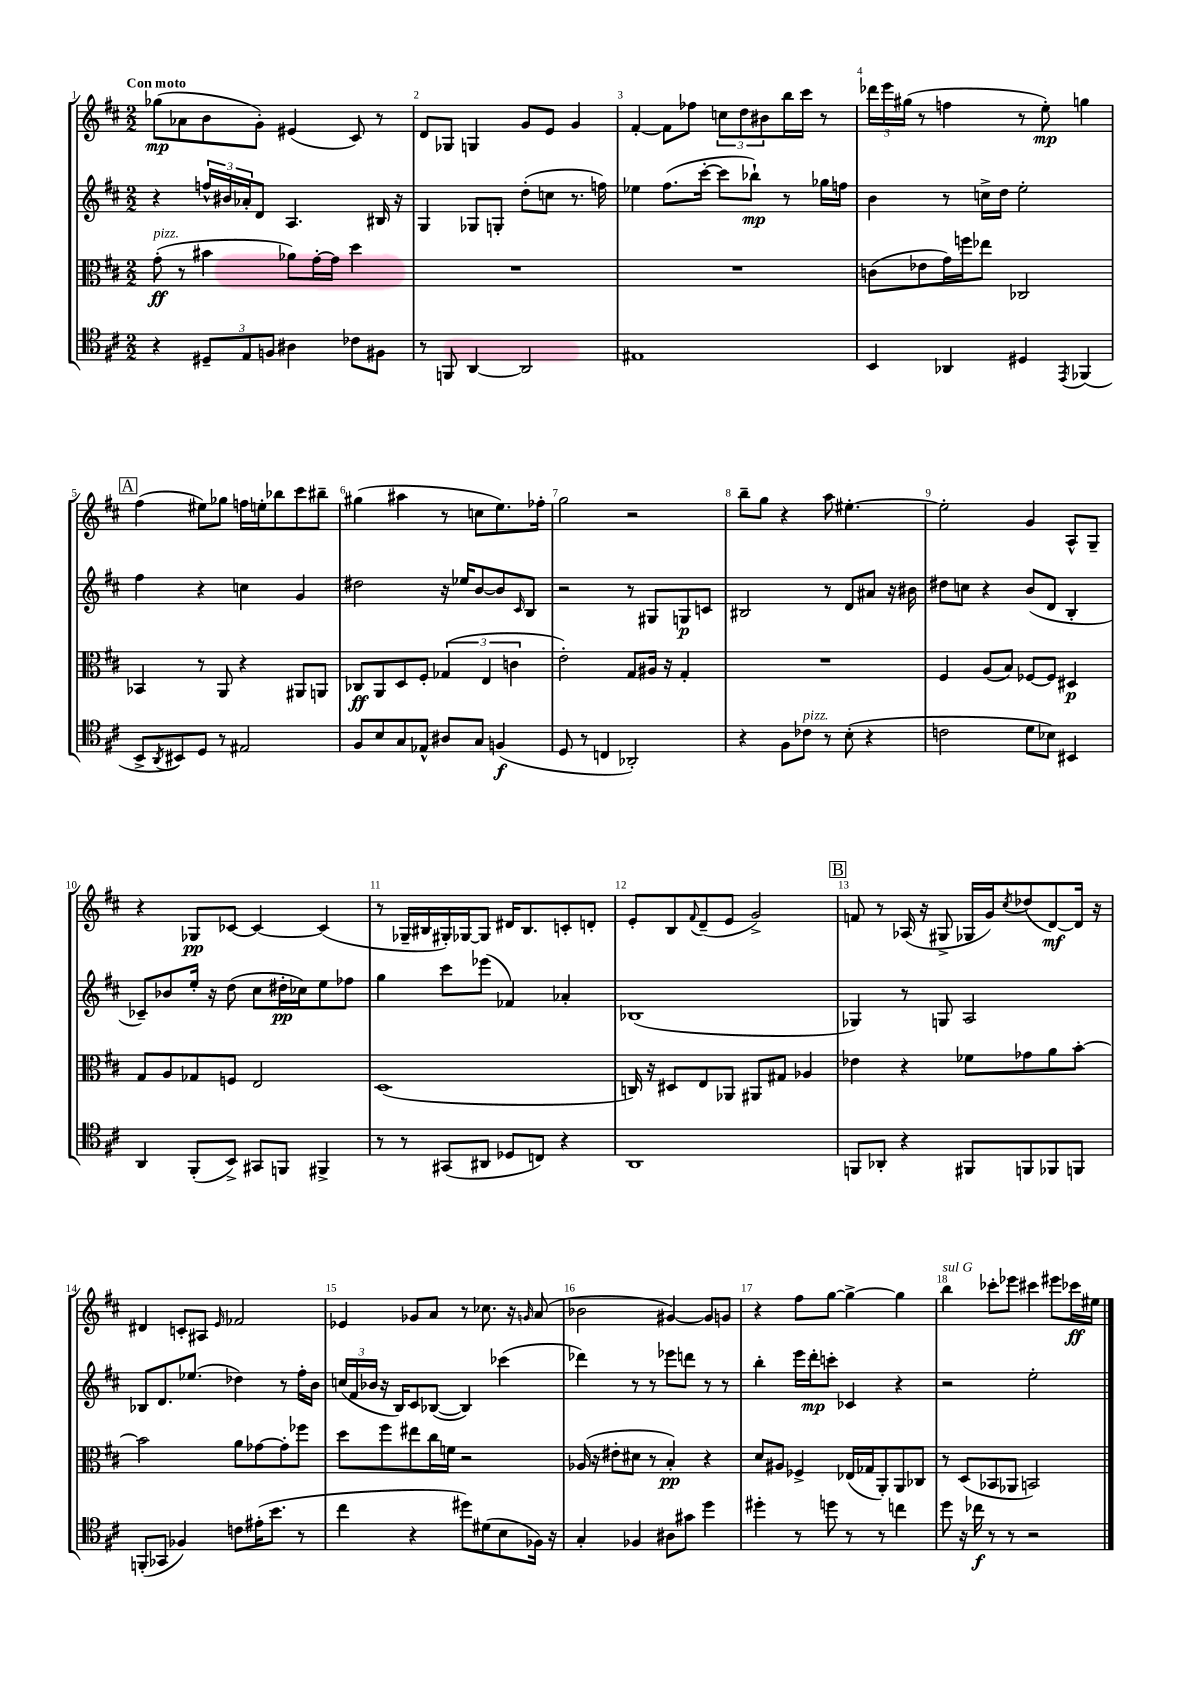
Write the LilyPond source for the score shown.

<<
\new StaffGroup <<
\new Staff = "s0" {
    \clef treble \key d \major \numericTimeSignature \time 2/2 \tempo "Con moto"
    ges''8\mp( aes'8 b'8 g'8-.) eis'4( cis'8) r8 |
    d'8 ges8 g4 g'8 e'8 g'4 |
    fis'4~-. fis'8 fes''8 \tuplet 3/2 { c''8 d''8 bis'8 } b''16 cis'''16 r8 |
    \tuplet 3/2 { des'''16 e'''16 gis''16( } r8 f''4 r8 e''8-.\mp) g''4 |
    \mark \markup { \box "A" } fis''4( eis''8) ges''8 f''16 e''16-. bes''8 cis'''8 bis''8-- |
    gis''4( ais''4 r8 c''8 e''8.) fes''16-. |
    g''2 r2 |
    b''8-- g''8 r4 a''8 eis''4.~-. |
    eis''2-. g'4 a8-^ g8-- |
    r4 ges8\pp ces'8~ ces'4~ ces'4( |
    r8 ges16-- bis16 gis16-.) ges16~ ges8 dis'16 bis8. c'8-. d'8-. |
    e'8-. b8 \appoggiatura { fis'8 } d'8--( e'8 g'2->) |
    \mark \markup { \box "B" } f'8 r8 aes16( r16 gis8-> ges16 g'16) \acciaccatura { cis''8 } des''8( d'8~\mf) d'16 r16 |
    dis'4 c'8-. ais8 \grace { e'16 } fes'2 |
    ees'4 ges'8 a'8 r8 ces''8. r16 \grace { g'16 } a'8( |
    bes'2 gis'4~) gis'8 g'8 |
    r4 fis''8 g''8~ g''4~-> g''4 |
    b''4^\markup { \italic "sul G" } ces'''8-. ees'''8 cis'''4 eis'''8 ces'''16\ff eis''16 \bar "|." |
}
\new Staff = "s1" {
    \clef treble \key d \major \numericTimeSignature \time 2/2
    r4 \tuplet 3/2 { f''16-^ bis'16 aes'16-. } d'8 a4. bis16 r16 |
    g4 ges8 g8-. d''8-.( c''8 r8. f''16) |
    ees''4 fis''8.( cis'''16~-. cis'''8 bes''8-!\mp) r8 ges''16 f''16 |
    b'4 r8 c''16-> d''16 e''2-. |
    \mark \markup { \box "A" } fis''4 r4 c''4 g'4 |
    dis''2 r16 ees''16 b'8~ b'8 \grace { cis'16 } b8 |
    r2 r8 gis8 g8\p c'8 |
    bis2 r8 d'8 ais'8 r16 bis'16 |
    dis''8 c''8 r4 b'8( d'8 b4-. |
    ces'8--) bes'8 e''16-. r16 d''8( cis''8 dis''16-.\pp ces''16) e''8 fes''8 |
    g''4 cis'''8 ees'''8( fes'4) aes'4-. |
    bes1( |
    \mark \markup { \box "B" } ges4) r8 g8 a2 |
    bes8 d'8. ees''8.( des''4) r8 fis''16-. b'16 |
    \tuplet 3/2 { c''16( fis'16 bes'16 } r16 b16) cis'8 bes8~( bes4) ces'''4( |
    des'''4) r8 r8 ees'''8 d'''8 r8 r8 |
    b''4-. e'''16 d'''16-.\mp c'''8-. ces'4 r4 |
    r2 e''2-. \bar "|." |
}
\new Staff = "s2" {
    \clef alto \key d \major \numericTimeSignature \time 2/2
    g'8-.\ff^\markup { \italic "pizz." }( r8 bis'4 aes'8) g'16~-. g'16 d''4 |
    R1 |
    R1 |
    c'8( ees'8 g'16) f''16 ees''8 ces2 |
    \mark \markup { \box "A" } bes,4 r8 a,8 r4 ais,8 a,8 |
    ces8\ff a,8 d8 fis8-. \tuplet 3/2 { ges4( e4 c'4 } |
    e'2-.) g8 ais16 r16 g4-. |
    R1 |
    fis4 a8( b8) fes8~ fes8 dis4\p |
    g8 a8 ges8 f8 e2 |
    d1( |
    c16) r16 dis8 e8 aes,8 ais,8 gis8 aes4 |
    \mark \markup { \box "B" } ees'4 r4 fes'8 ges'8 a'8 b'8~-. |
    b'2 a'8 ges'8~ ges'8-. fes''8 |
    d''8 fis''8 eis''8 cis''16 f'16 r2 |
    aes16( r16 eis'8-. dis'8 r8 b4-.\pp) r4 |
    d'8 ais8 fes4-> ees16( ges16 a,8-.) a,8 ces8 |
    r8 d8( bes,8 aes,8 b,2) \bar "|." |
}
\new Staff = "s3" {
    \clef tenor \key d \major \numericTimeSignature \time 2/2
    r4 \tuplet 3/2 { dis8-- e8 f8 } ais4 ces'8 fis8 |
    r8 f,8 a,4~ a,2 |
    eis1 |
    b,4 aes,4 dis4 \acciaccatura { e,8 } fes,4( |
    \mark \markup { \box "A" } b,8-> \acciaccatura { a,8 } bis,8) d8 r8 eis2 |
    fis8 b8 g8 ees8-^ ais8 g8 f4\f( |
    d8 r8 c4 aes,2-.) |
    r4 fis8 ces'8^\markup { \italic "pizz." } r8 b8-.( r4 |
    c'2 d'8 bes8) bis,4 |
    a,4 fis,8-.( b,8->) gis,8 f,8 fis,4-> |
    r8 r8 gis,8( ais,8 des8 c8) r4 |
    a,1 |
    \mark \markup { \box "B" } f,8 aes,8-. r4 fis,8 f,8 fes,8 f,8 |
    f,8-.( ges,8 fes4) c'8 eis'16-.( b'8. r8 |
    cis''4 r4 dis''8) dis'8( b8 fes16) r16 |
    g4-. fes4 ais8 gis'8 d''4 |
    dis''4-. r8 d''8 r8 r8 c''4 |
    d''8 r16 ces''16\f r8 r8 r2 \bar "|." |
}
>>
>>
\layout { \context { \Score \override BarNumber.break-visibility = ##(#f #t #t) barNumberVisibility = #all-bar-numbers-visible } }
